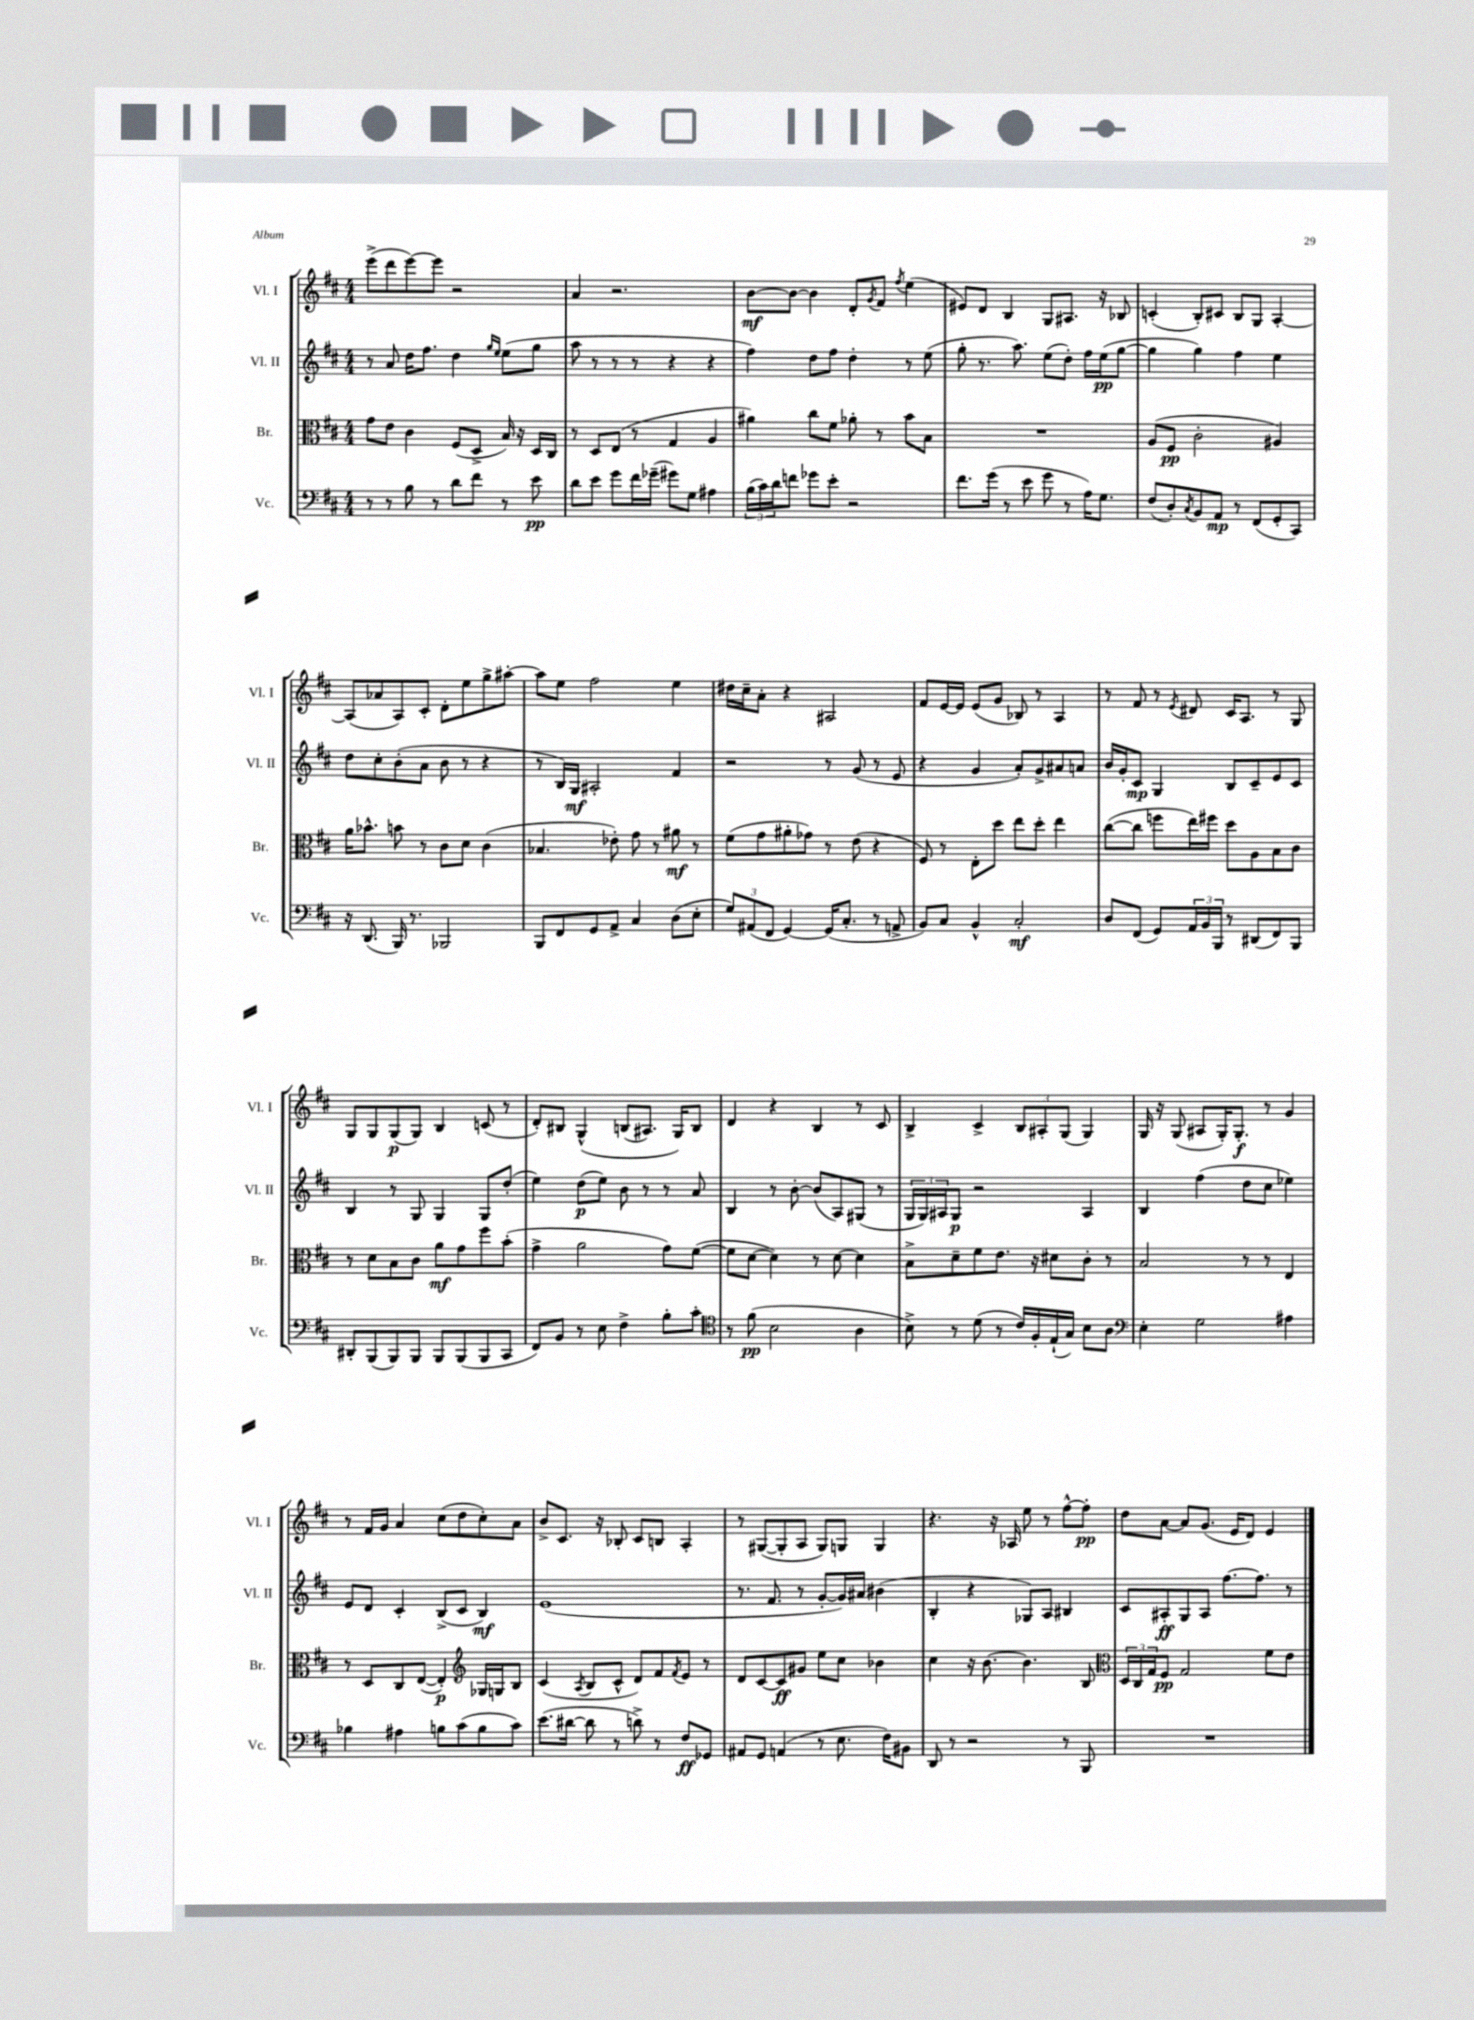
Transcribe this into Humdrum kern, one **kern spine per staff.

**kern	**kern	**kern	**kern
*staff4	*staff3	*staff2	*staff1
*clefF4	*clefC3	*clefG2	*clefG2
*k[f#c#]	*k[f#c#]	*k[f#c#]	*k[f#c#]
*M4/4	*M4/4	*M4/4	*M4/4
8r	8g\L	8r	(8eee^\L
8r	8e\J	8a/	8ddd\
8B\	4c#\	16dd\LK	[8eee\)
.	.	8.ff#\J	.
8r	.	.	8eee\]J
8d\L	(8F#/L	4dd\	2r
8f#\J	8D^/J	.	.
.	.	16qqgg/LL	.
.	.	16qqee/JJ	.
8r	16B/)	(8ee\L	.
.	16r	.	.
8e\	16D/LL	8gg\J	.
.	16C#/JJ	.	.
=	=	=	=
8d\L	8r	8aa\	4a/
8e\J	8D/L	8r	.
8g\L	(8E/J	8r	2.r
16f#\L	8r	8r	.
(16g-~\JJ	.	.	.
8g#\L)	4G/	4r	.
8G\J	.	.	.
4A#\	4A/	4r	.
=	=	=	=
(24B\LL	4a#\)	4ff#\)	[8b\L
24c#\)	.	.	.
24d\J	.	.	.
8f\J	.	.	8b\_J
8g-\L	8cc#\L	8dd\L	4b\]
8e'\J	8f#\J	8ff#\J	.
2r	8a-'\	4dd'\	8d'/L
.	.	.	8qg/
.	8r	.	8f#/J
.	.	.	8qff#/
.	8b\L	8r	(4ee\
.	8B\J	(8ee\	.
=	=	=	=
8.f#\L	1r	8gg'\	8e#/L)
.	.	8.r	8d/J
(16g\Jk	.	.	.
8r	.	.	4B/
.	.	8.aa\)	.
8e\	.	.	.
8g\	.	(8ee\L	8G/L
8r	.	8dd'\J)	8.A#/J
16A\LK)	.	16ff#\LL	.
8.G\J	.	(16ee\J	16r
.	.	[8gg\J	8B-/
=	=	=	=
(8F#/L	(8A/L	4gg\]	(4c'/
8D'/)	8F#/J	.	.
8qC#/	.	.	.
8BB/	2c#'\	4gg\)	8B'/L)
8AA/J	.	.	8c#/J
8r	.	4ff#\	8B/L
(8FF#/L	.	.	8G/J
8GG'/	4A#/)	4ee\	[4A'/
8CC#/J)	.	.	.
=	=	=	=
16r	16a\LK	8dd\L	(8A/]L
(8.DD/	8.b-^^\J	.	.
.	.	8cc#'\	8a-/
16BBB/)	8b\	(8b'\	8A/)
8.r	.	.	.
.	8r	8a\J	8c#'/J
2BBB-/	8c#\L	8b\	8d'\L
.	8d\J	8r	8ee\
.	(4c#\	4r	8gg^\
.	.	.	[8aa#'\J
=	=	=	=
8BBB/L	4.B-/	8r	8aa#\]L
8FF#/	.	16B/LL)	8ee\J
.	.	16G/JJ	.
8GG/	.	2A#'/	2ff#\
8AA^/J	8e-'\)	.	.
4C#/	8g\	.	.
.	8r	.	.
(8D\L	8a#\	4f#/	4ee\
8E'\J	8r	.	.
=	=	=	=
12G/L)	(8f#\L	2r	16dd#\LL
.	.	.	16cc#~\J
(12AA#/	.	.	.
.	8g\	.	8a'\J
12FF#/J	.	.	.
[4GG/)	8a#'\	.	4r
.	8g-\J)	.	.
(16GG/]LK	8r	8r	2A#/
8.C#'/J	.	.	.
.	(8e\	(8g/	.
8r	4r	8r	.
8AA^/	.	8e/	.
=	=	=	=
8BB/L)	8F#/)	4r	8f#/L
8C#/J	8r	.	[16e/L
.	.	.	16e/]JJ
4BB^^/	8E'\L	4g/	(8e/L
.	8dd\J	.	8g/J
2C#'/	8ee\L	8a'/L)	8B-/)
.	8dd'\J	8g^/	8r
.	4ee\	8a#/	4A/
.	.	8a/J	.
=	=	=	=
8D/L	([8cc#\L	16b/LL	8r
.	.	16g'/J	.
(8FF#/J	8cc#\]J	8c#/J	8f#/
8GG/L)	8ff\L	4G/	8r
.	.	.	8qe/
24AA/L	16ee\L)	.	8d#/
24BB/	.	.	.
.	16ff#\JJ	.	.
24BBB/JJ	.	.	.
8r	8dd\L	8B/L	16c#/LK
.	.	.	8.A/J
(8DD#/L	8A\	8c#~/	.
8FF#/)	8B\	8e/	8r
8BBB/J	8c#\J	8c#/J	8G/
=	=	=	=
8DD#'/L	8r	4B/	8G/L
(8BBB/	8d\L	.	8G/
8BBB/)	8B\	8r	(8G/
8BBB/J	8c#\J	8G/	8G/J)
8BBB/L	8a\L	4G/	4B/
(8BBB/	8g\	.	.
8BBB/	8ff#\	8G/L	(8c/
8CC#/J	(8b'\J	(8dd'/J	8r
=	=	=	=
8FF#/L)	4g^\	4ee\)	8d'/L)
8BB/J	.	.	8B#/J
8r	2a\	(8dd\L	&(4G^^/
8E\	.	8ee\J)	.
4F#^\	.	8b\	(8B/L
.	.	8r	8.A#/J)
8B'\L	8g\L)	8r	.
.	.	.	16G/LK&)
8c#'\J	([8f#\J	8a/	8B/J
=	=	=	=
*clefC4	*	*	*
8r	8f#\]L	4B/	4d/
(8f#\	[8d\J	.	.
2B\	4d\])	8r	4r
.	.	[8b'\	.
.	8r	(8b/]L	4B/
.	[8d\	8A/)	.
4A\	4d\]	(8G#/J	8r
.	.	8r	8c#/
=	=	=	=
8B^\)	8B^\L	24G/LL	4B^/
.	.	24G/)	.
.	.	24A#/J	.
8r	8d~\	8G/J	.
(8d\	8f#\	2r	4c#^/
8r	8.e\J	.	.
16c#/LL)	.	.	12B/L
16F#'/	16r	.	.
.	.	.	12A#'/
(16E`/	8d#\L	.	.
.	.	.	(12G/J
16G/JJ)	.	.	.
8B\L	8c#'\J	4A#/	4G/)
8A\J	8r	.	.
=	=	=	=
*clefF4	*	*	*
4E'\	2B/	4B/	16G/
.	.	.	16r
.	.	.	(8G/
2G\	.	(4ff#\	8A#/L
.	.	.	16G'/K)
.	.	.	8.G'/J
.	8r	8dd\L	.
.	8r	8cc#\J	8r
4A#\	4E/	4ee-\)	4g/
=	=	=	=
4B-\	8r	8e/L	8r
.	8D/L	8d/J	16f#/LL
.	.	.	16g/JJ
4A#\	8C#/	4c#'/	4a/
.	([8E/J	.	.
8B\L	4E'/])	(8B^/L	(8cc#\L
(8c#\	.	8c#/J	8dd\
*	*clefG2	*	*
8B\	16G-/LL	4B/)	8cc#'\)
.	16G/J	.	.
8c#\J)	8B/J	.	8a\J
=	=	=	=
(8.e\L	(4c#/	(1e	8b^/L
.	.	.	8.c#/J
[16d#\Jk	.	.	.
.	8qA/	.	.
8d#\]	8B/L	.	.
.	.	.	16r
8r	8c#^^/J	.	8B-'/
8d^\)	8d/L)	.	8c#/L
8r	8f#/	.	8B/J
.	8qf#/	.	.
8F#/L	8e/J	.	4A'/
8GG-/J	8r	.	.
=	=	=	=
8AA#/L	8d/L	8.r	8r
8GG/J	[8c#/	.	([8G#/L
.	.	8.f#/	.
(4AA/	8c#/]	.	8G#'/]
.	8g#/J	8r	8A/J
8r	8ee\L	[8g'/L	8G#/L)
8.E\	8cc#\J	16g/]L)	8G/J
.	.	16a#/JJ	.
.	4b-\	(4b#\	4G/
16F#\LK)	.	.	.
8BB#\J	.	.	.
=	=	=	=
8DD/	4cc#\	4B'/	4.r
8r	.	.	.
2r	16r	4r	.
.	[8.b\	.	.
.	.	.	16r
.	.	.	16A-/
.	4.b\]	8G-/L)	8ee\
.	.	8A/J	8r
8r	.	4B#/	[8ff#^^\L
8BBB/	8B/	.	8ff#'\]J
=	=	=	=
*	*clefC3	*	*
1r	24D/LL	8c#/L	8dd\L
.	24C#/	.	.
.	24G/J	.	.
.	8F#/J	8A#'/	[8a\J
.	2G/	8G/	8a/]L
.	.	8A#/J	(8.g/J
.	.	[8.ff#\L	.
.	.	.	16e/LK
.	.	.	8d/J)
.	.	8.ff#\]J	.
.	8f#\L	.	4e/
.	8e\J	8r	.
==	==	==	==
*-	*-	*-	*-
